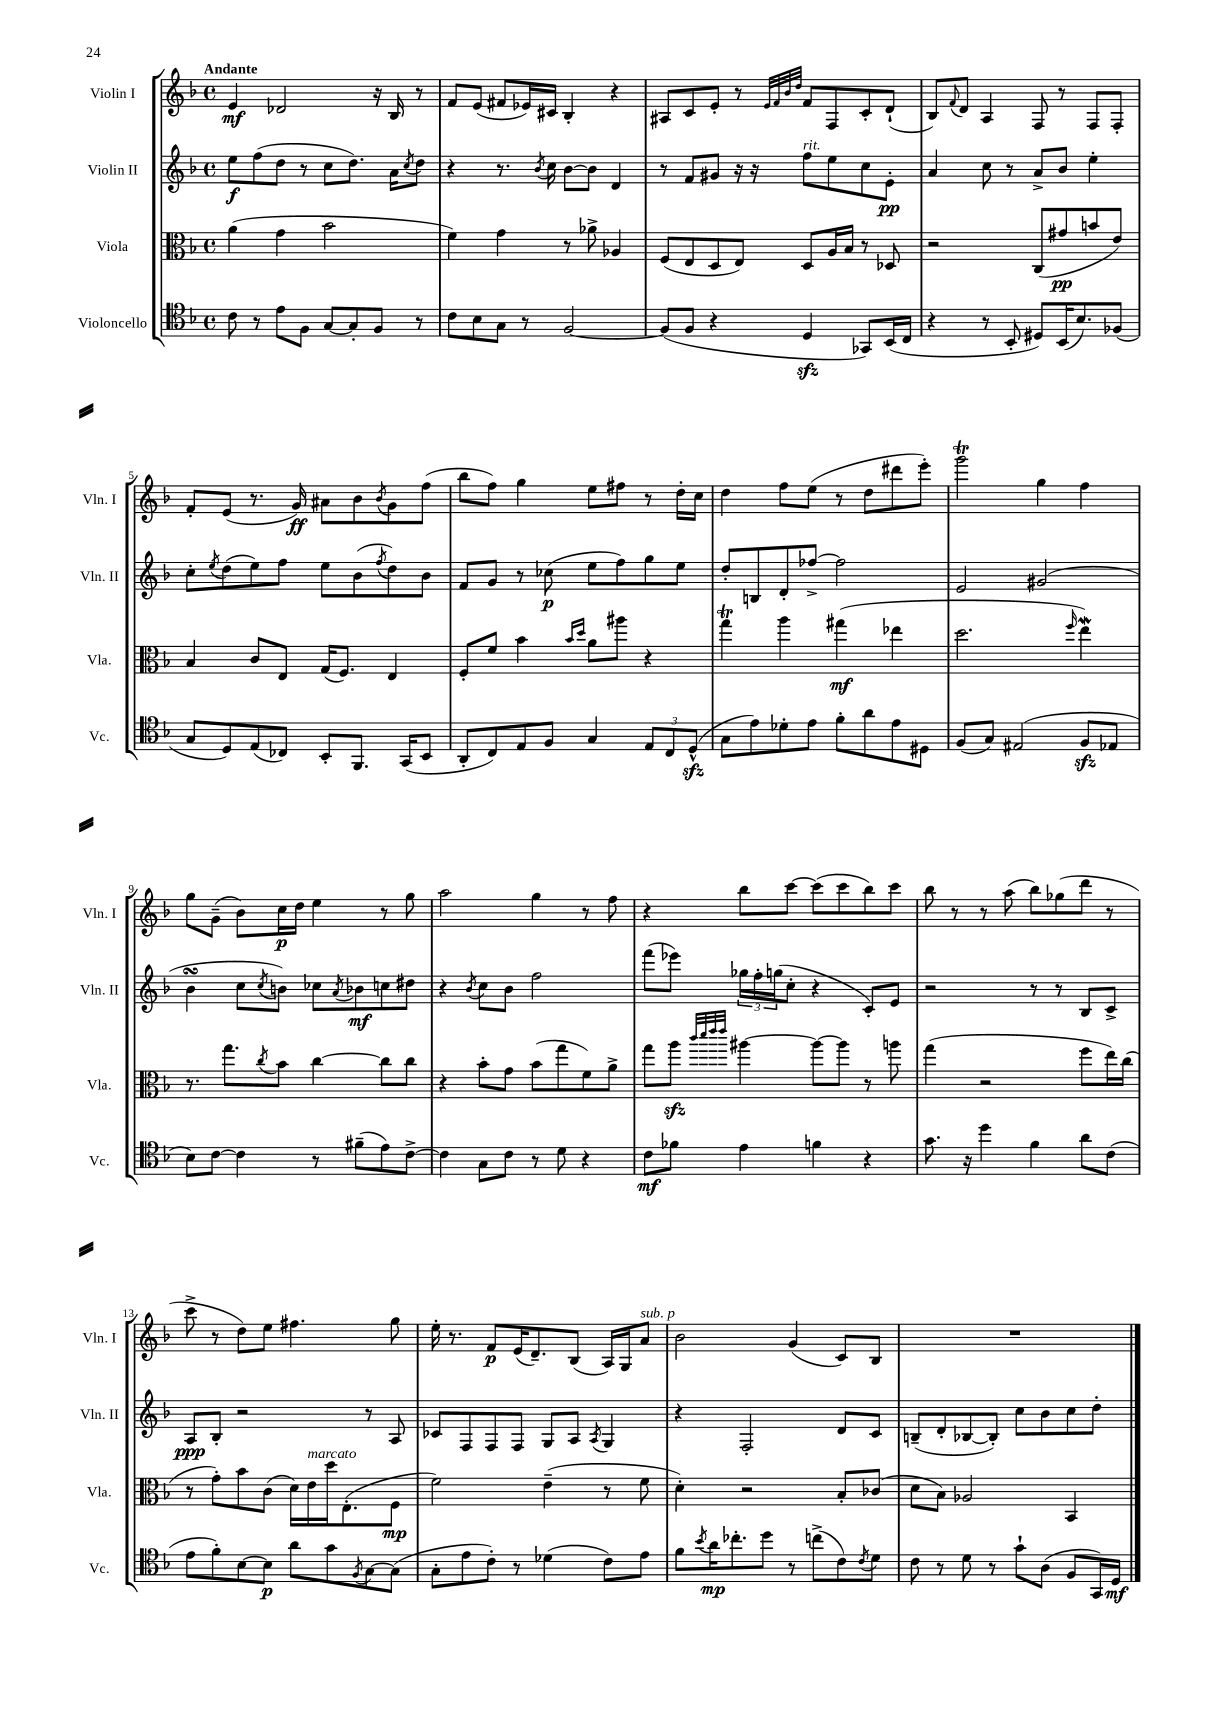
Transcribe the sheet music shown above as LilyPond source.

<<
\new StaffGroup <<
\new Staff = "s0" \with { instrumentName = "Violin I" shortInstrumentName = "Vln. I" } {
    \clef treble \key f \major \defaultTimeSignature \time 4/4 \tempo "Andante"
    e'4\mf des'2 r16 bes16 r8 |
    f'8 e'8( fis'8 ees'16) cis'16 bes4-. r4 |
    ais8 c'8 e'8-. r8 \grace { e'32 f'32 bes'32 d''32 } f'8 f8 c'8-. d'8-!( |
    bes8) \appoggiatura { f'8 } d'8 a4 f8 r8 f8 f8-. |
    f'8-. e'8( r8. g'16\ff) ais'8 bes'8 \acciaccatura { bes'8 } g'8 f''8( |
    bes''8 f''8) g''4 e''8 fis''8 r8 d''16-. c''16 |
    d''4 f''8 e''8( r8 d''8 dis'''8 e'''8-.) |
    g'''2\trill g''4 f''4 |
    g''8 g'8--( bes'8) c''16\p d''16 e''4 r8 g''8 |
    a''2 g''4 r8 f''8 |
    r4 bes''8 c'''8~ c'''8( c'''8 bes''8) c'''8 |
    bes''8 r8 r8 a''8( bes''8) ges''8( d'''8 r8 |
    c'''8-> r8 d''8) e''8 fis''4. g''8 |
    e''16-. r8. f'8\p e'16( d'8.--) bes8( a16) g16 a'8^\markup { \italic "sub. p" } |
    bes'2 g'4( c'8) bes8 |
    R1 \bar "|." |
}
\new Staff = "s1" \with { instrumentName = "Violin II" shortInstrumentName = "Vln. II" } {
    \clef treble \key f \major \defaultTimeSignature \time 4/4
    e''8\f f''8( d''8 r8 c''8 d''8.) a'16 \acciaccatura { c''8 } d''8 |
    r4 r8. \acciaccatura { bes'8 } c''16 bes'8~ bes'8 d'4 |
    r8 f'8 gis'8 r16 r16 f''8^\markup { \italic "rit." } e''8 c''8 e'8-.\pp |
    a'4 c''8 r8 a'8-> bes'8 e''4-. |
    c''8-. \acciaccatura { e''8 } d''8( e''8) f''8 e''8 bes'8( \acciaccatura { f''8 } d''8) bes'8 |
    f'8 g'8 r8 ces''8\p( e''8 f''8) g''8 e''8 |
    d''8-. b8 d'8-. fes''8~-> fes''2 |
    e'2 gis'2( |
    bes'4\turn c''8 \acciaccatura { c''8 } b'8) ces''8 \acciaccatura { a'8 } bes'8\mf c''8 dis''8 |
    r4 \acciaccatura { bes'8 } c''8 bes'8 f''2 |
    f'''8( ees'''8) \tuplet 3/2 { ges''16 f''16-. g''16( } c''8-. r4 c'8-.) e'8 |
    r2 r8 r8 bes8 c'8-> |
    a8\ppp bes8-. r2 r8 a8 |
    ces'8 f8 f8 f8 g8 a8 \acciaccatura { a8 } g4 |
    r4 f2-. d'8 c'8 |
    b8--( d'8-. bes8~ bes8-.) c''8 bes'8 c''8 d''8-. \bar "|." |
}
\new Staff = "s2" \with { instrumentName = "Viola" shortInstrumentName = "Vla." } {
    \clef alto \key f \major \defaultTimeSignature \time 4/4
    a'4( g'4 bes'2 |
    f'4) g'4 r8 aes'8-> aes4 |
    f8( e8 d8 e8) d8 a16 bes16 r8 des8 |
    r2 c8( gis'8\pp b'8 e'8) |
    bes4 c'8 e8 g16( f8.) e4 |
    f8-. f'8 bes'4 \grace { bes'16 d''16 } a'8 ais''8 r4 |
    g''4\trill a''4 gis''4\mf( ees''4 |
    d''2. \grace { f''16 } e''4\mordent) |
    r8. g''8. \acciaccatura { c''8 } bes'8 c''4~ c''8 c''8 |
    r4 bes'8-. g'8 bes'8( g''8 f'8) a'8-> |
    g''8 a''8\sfz \grace { c'''32 d'''32 e'''32 e'''32 } ais''4~ ais''8~ ais''8 r8 a''8 |
    g''4( r2 f''8 e''16) c''16( |
    r8 g'8-.) bes'8 c'8( d'16) e'16^\markup { \italic "marcato" } d''16 e8.-.( f8\mp |
    f'2) e'4--( r8 f'8 |
    d'4-.) r2 bes8-. ces'8( |
    d'8 bes8) aes2 bes,4 \bar "|." |
}
\new Staff = "s3" \with { instrumentName = "Violoncello" shortInstrumentName = "Vc." } {
    \clef tenor \key f \major \defaultTimeSignature \time 4/4
    c'8 r8 e'8 f8 g8~ g8-. f8 r8 |
    c'8 bes8 g8 r8 f2~ |
    f8( f8 r4 d4\sfz ges,8) bes,16( c16 |
    r4 r8 bes,8-. dis8) bes,16( bes8.) fes8( |
    g8 d8) e8( ces8) bes,8-. f,8. g,16( bes,8 |
    a,8-. c8) e8 f8 g4 \tuplet 3/2 { e8 c8 d8-^\sfz( } |
    g8 e'8) des'8-. e'8 f'8-. a'8 e'8 dis8 |
    f8( g8) eis2( f8\sfz ees8 |
    bes8) c'8~ c'4 r8 fis'8--( e'8) c'8~-> |
    c'4 g8 c'8 r8 d'8 r4 |
    c'8\mf fes'8 e'4 f'4 r4 |
    g'8. r16 d''4 f'4 a'8 c'8( |
    e'8 f'8-.) bes8~ bes8\p a'8 g'8 \acciaccatura { f8 } g8~ g8( |
    g8-. e'8 c'8-.) r8 des'4( c'8) e'8 |
    f'8 \acciaccatura { bes'8 } a'16\mp ces''8.-. d''8 r8 c''8->( c'8) \acciaccatura { c'8 } d'8 |
    c'8 r8 d'8 r8 g'8-! a8( f8 g,16) d16\mf \bar "|." |
}
>>
>>
